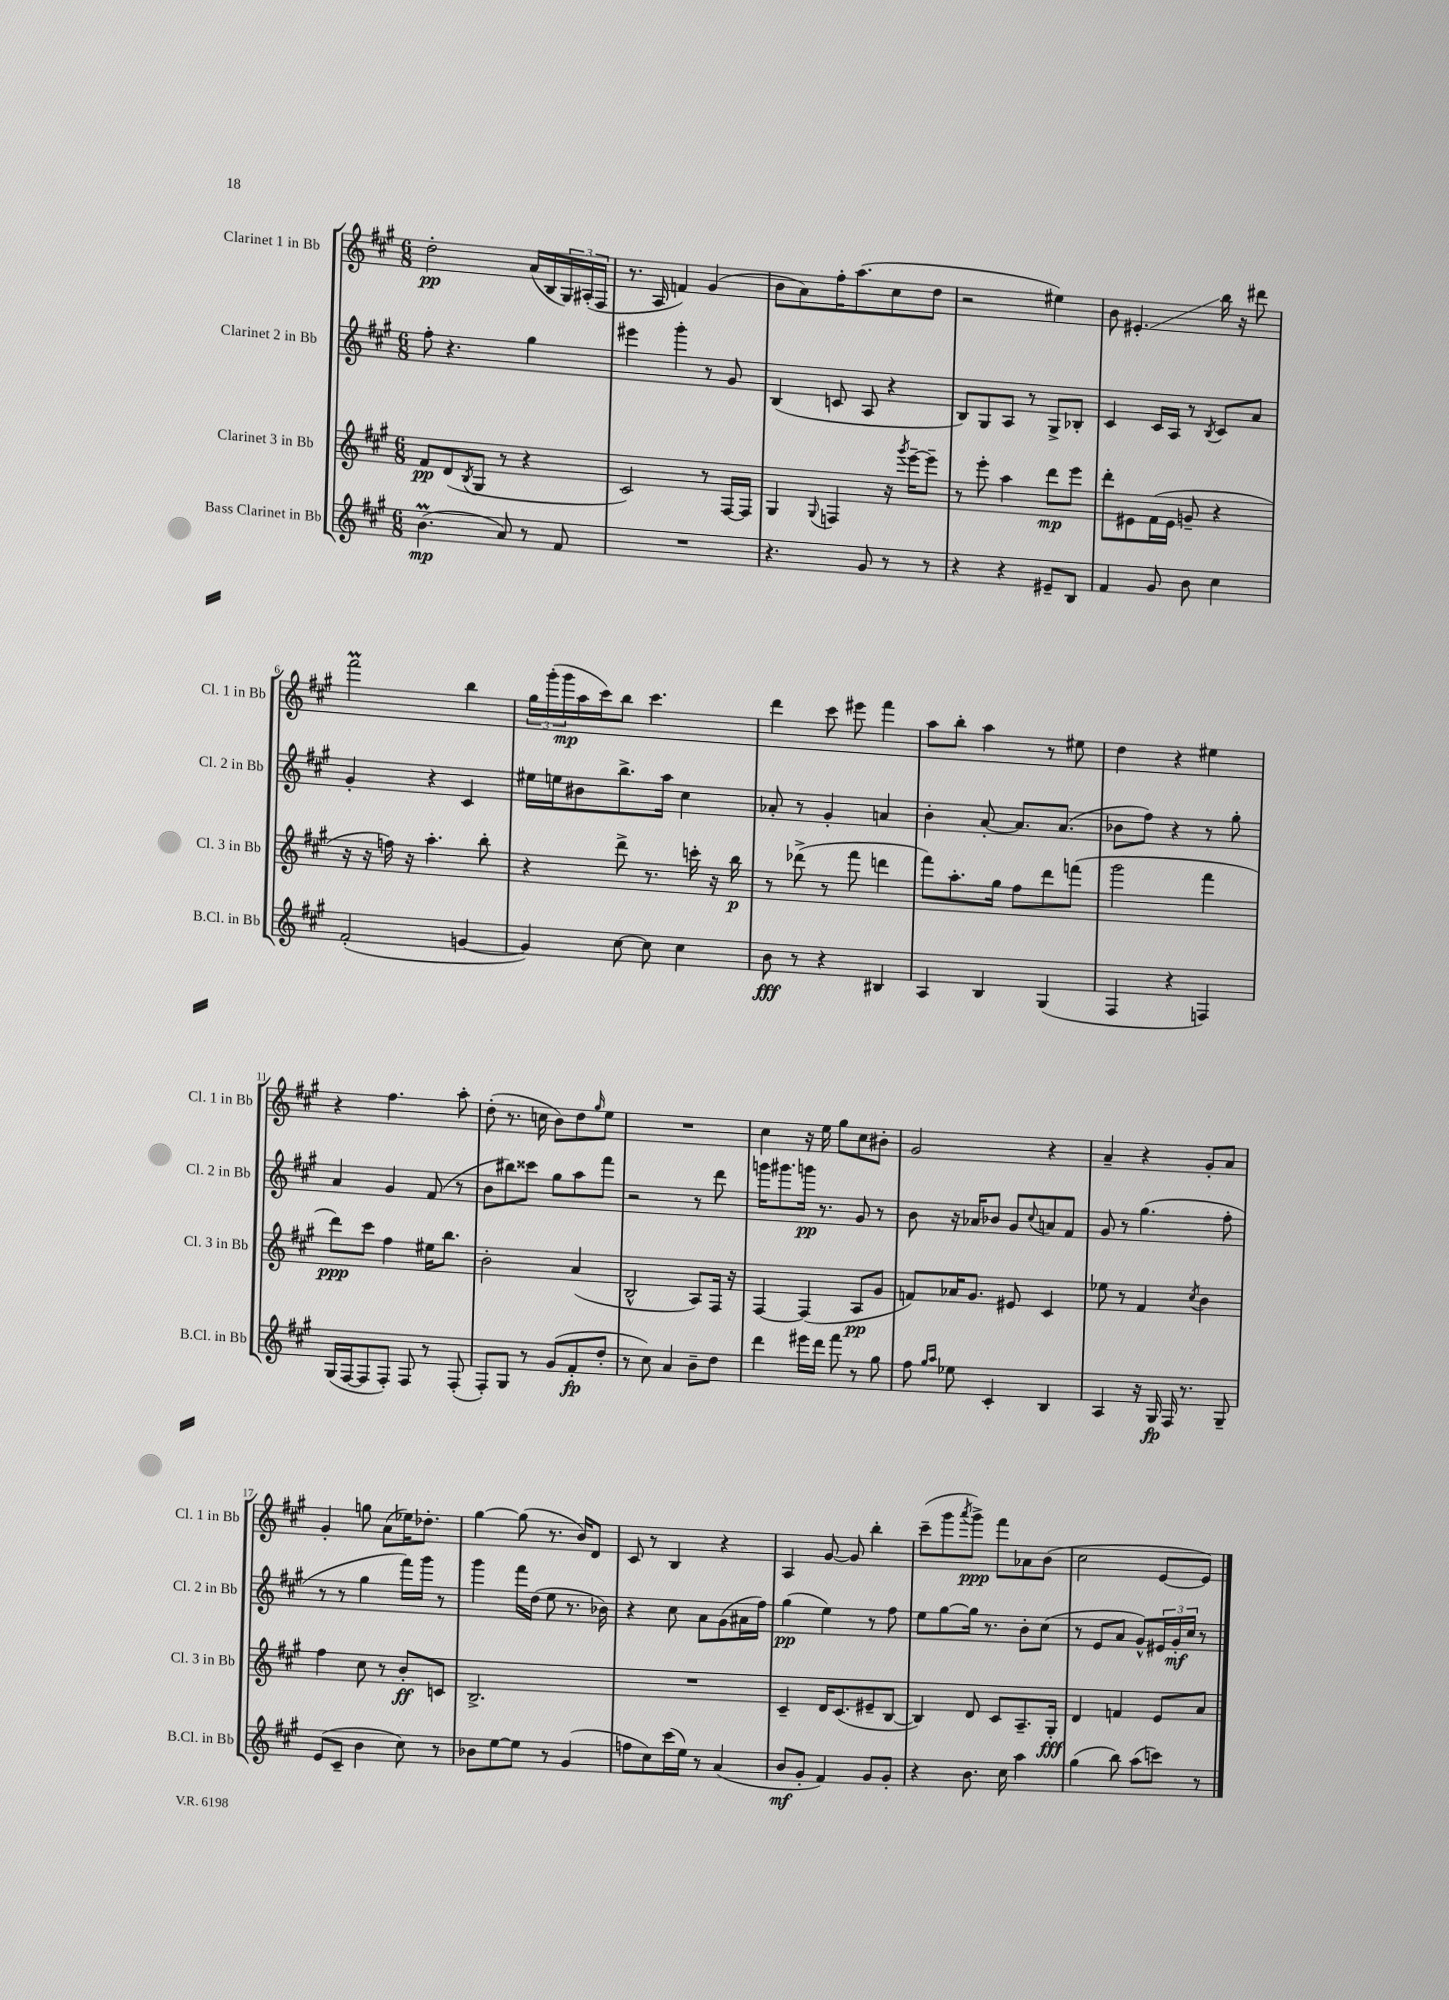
<<
\new StaffGroup <<
\new Staff = "s0" \with { instrumentName = "Clarinet 1 in Bb" shortInstrumentName = "Cl. 1 in Bb" } {
    \clef treble \key a \major \numericTimeSignature \time 6/8
    d''2-.\pp a'16( b16 \tuplet 3/2 { gis16) ais16-.( fis16 } |
    r8. a16 f'4) gis'4( |
    b'8 a'8) fis''16-. a''8.( cis''8 d''8 |
    r2 eis''4) |
    b'8 eis'4.-.\glissando b''16 r16 dis'''8 |
    fis'''2\prall b''4 |
    \tuplet 3/2 { gis''16 gis'''16-.( gis'''16\mp } a''16 cis'''16) b''8 cis'''4. |
    d'''4 cis'''8 eis'''8 fis'''4 |
    a''8 b''8-. a''4 r8 eis''8 |
    d''4 r4 eis''4 |
    r4 fis''4. a''8-. |
    d''8-.( r8. c''16 b'8) d''8 \grace { gis''16 } e''8 |
    R2. |
    cis''4 r16 e''16 gis''8 cis''8 bis'8-. |
    gis'2 r4 |
    a'4-- r4 gis'8-. a'8 |
    gis'4-. g''8 a'8( ees''16) des''8.-. |
    gis''4~ gis''8( r8. b'16) d'8 |
    cis'8 r8 b4 r4 |
    a4 gis'8~ gis'8 b''4-. |
    cis'''8--( gis'''8 \acciaccatura { a'''8 } gis'''8->\ppp) fis'''8 aes'8 b'8( |
    cis''2 e'8~ e'8) \bar "|." |
}
\new Staff = "s1" \with { instrumentName = "Clarinet 2 in Bb" shortInstrumentName = "Cl. 2 in Bb" } {
    \clef treble \key a \major \numericTimeSignature \time 6/8
    fis''8-. r4. gis''4 |
    eis'''4 gis'''4-. r8 gis'8 |
    b4( c'8 a8 r4 |
    b8) gis8 a8 r8 gis8-> bes8-. |
    cis'4 cis'16 a16 r8 \acciaccatura { b8 } cis'8 a'8 |
    gis'4-. r4 cis'4 |
    eis''16 e''16 bis'8 b''8.-> a''16 cis''4 |
    aes'8-. r8 gis'4-. a'4 |
    b'4-. a'8~-. a'8. a'8.( |
    bes'8 fis''8) r4 r8 gis''8-. |
    a'4 gis'4 fis'8( r8 |
    b'8 bis''8) cisis'''8 gis''8 a''8 fis'''8 |
    r2 r8 d'''8 |
    g'''16 gis'''8. g'''16\pp r8. gis'8 r8 |
    b'8 r16 aes'16 bes'8 gis'8 \appoggiatura { cis''8 } a'8 fis'8 |
    gis'8 r8 gis''4.( fis''8-. |
    r8 r8 gis''4 fis'''16) gis'''16 r8 |
    gis'''4 fis'''16 d''16( e''8 r8. bes'16) |
    r4 cis''8 a'8 gis'8( ais'16 fis''16) |
    gis''4\pp( e''4) r8 fis''8 |
    e''8 gis''8~ gis''16 r8. b'8-. cis''8( |
    r8 e'8 a'8 gis'8-^) \tuplet 3/2 { eis'16 gis'16-.\mf cis''16 } r8 \bar "|." |
}
\new Staff = "s2" \with { instrumentName = "Clarinet 3 in Bb" shortInstrumentName = "Cl. 3 in Bb" } {
    \clef treble \key a \major \numericTimeSignature \time 6/8
    fis'8\pp d'8( \acciaccatura { b8 } gis8 r8 r4 |
    cis'2) r8 fis16~ fis16 |
    gis4 \appoggiatura { gis8 } f4 r16 \acciaccatura { gis'''8 } e'''16~-- e'''8-- |
    r8 e'''8-. a''4 d'''8\mp e'''8 |
    d'''8-. eis'8 fis'16( eis'16 g'8-- r4 |
    r16 r16 f''16) r16 a''4.-. b''8-. |
    r4 d'''8-> r8. c'''16-. r16 b''16\p |
    r8 des'''8->( r8 fis'''8 d'''4 |
    fis'''8) a''8.-. gis''16 fis''8 d'''8 f'''8( |
    gis'''2 fis'''4 |
    d'''8\ppp) cis'''8 fis''4 eis''16 b''8. |
    b'2-. a'4( |
    b2-^ a8) fis16 r16 |
    fis4~ fis4( a8\pp gis'8 |
    f'8) aes'16 gis'8. eis'8 cis'4 |
    ees''8 r8 fis'4 \acciaccatura { cis''8 } b'4 |
    fis''4 cis''8 r8 b'8-.\ff c'8 |
    b2.-> |
    R2. |
    cis'4-- d'16 cis'8.( eis'8-- b8~ |
    b4) d'8 cis'8 a8.-- gis16-.\fff |
    d'4 f'4 e'8 a'8 \bar "|." |
}
\new Staff = "s3" \with { instrumentName = "Bass Clarinet in Bb" shortInstrumentName = "B.Cl. in Bb" } {
    \clef treble \key a \major \numericTimeSignature \time 6/8
    b'4.\prall\mp( a'8) r8 fis'8 |
    R2. |
    r4. gis'8 r8 r8 |
    r4 r4 eis'8-- b8 |
    fis'4 gis'8 b'8 cis''4 |
    fis'2-.( g'4~ |
    g'4) cis''8~ cis''8 cis''4 |
    b'8\fff r8 r4 bis4 |
    a4 b4 gis4( |
    fis4 r4 f4) |
    gis16( fis16~ fis8 fis8-.) fis8 r8 fis8-.( |
    fis8-.) gis8 r8 gis'8( fis'8-.\fp d''8-. |
    r8 cis''8) a'4 b'8-- d''8 |
    d'''4 eis'''16 d'''16 fis'''8 r8 gis''8 |
    fis''8 \grace { gis''16 a''16 } ees''8 cis'4-. b4 |
    a4 r16 gis16\fp fis16 r8. gis8-- |
    e'8( cis'8-- b'4 cis''8) r8 |
    bes'8 e''8~ e''8 r8 gis'4( |
    f''8 cis''8) cis'''16( e''16) r8 a'4( |
    b'8\mf gis'8-. fis'4) gis'8 gis'8-. |
    r4 b'8. cis''16 a''4 |
    gis''4( b''8) a''8( c'''8) r8 \bar "|." |
}
>>
>>
